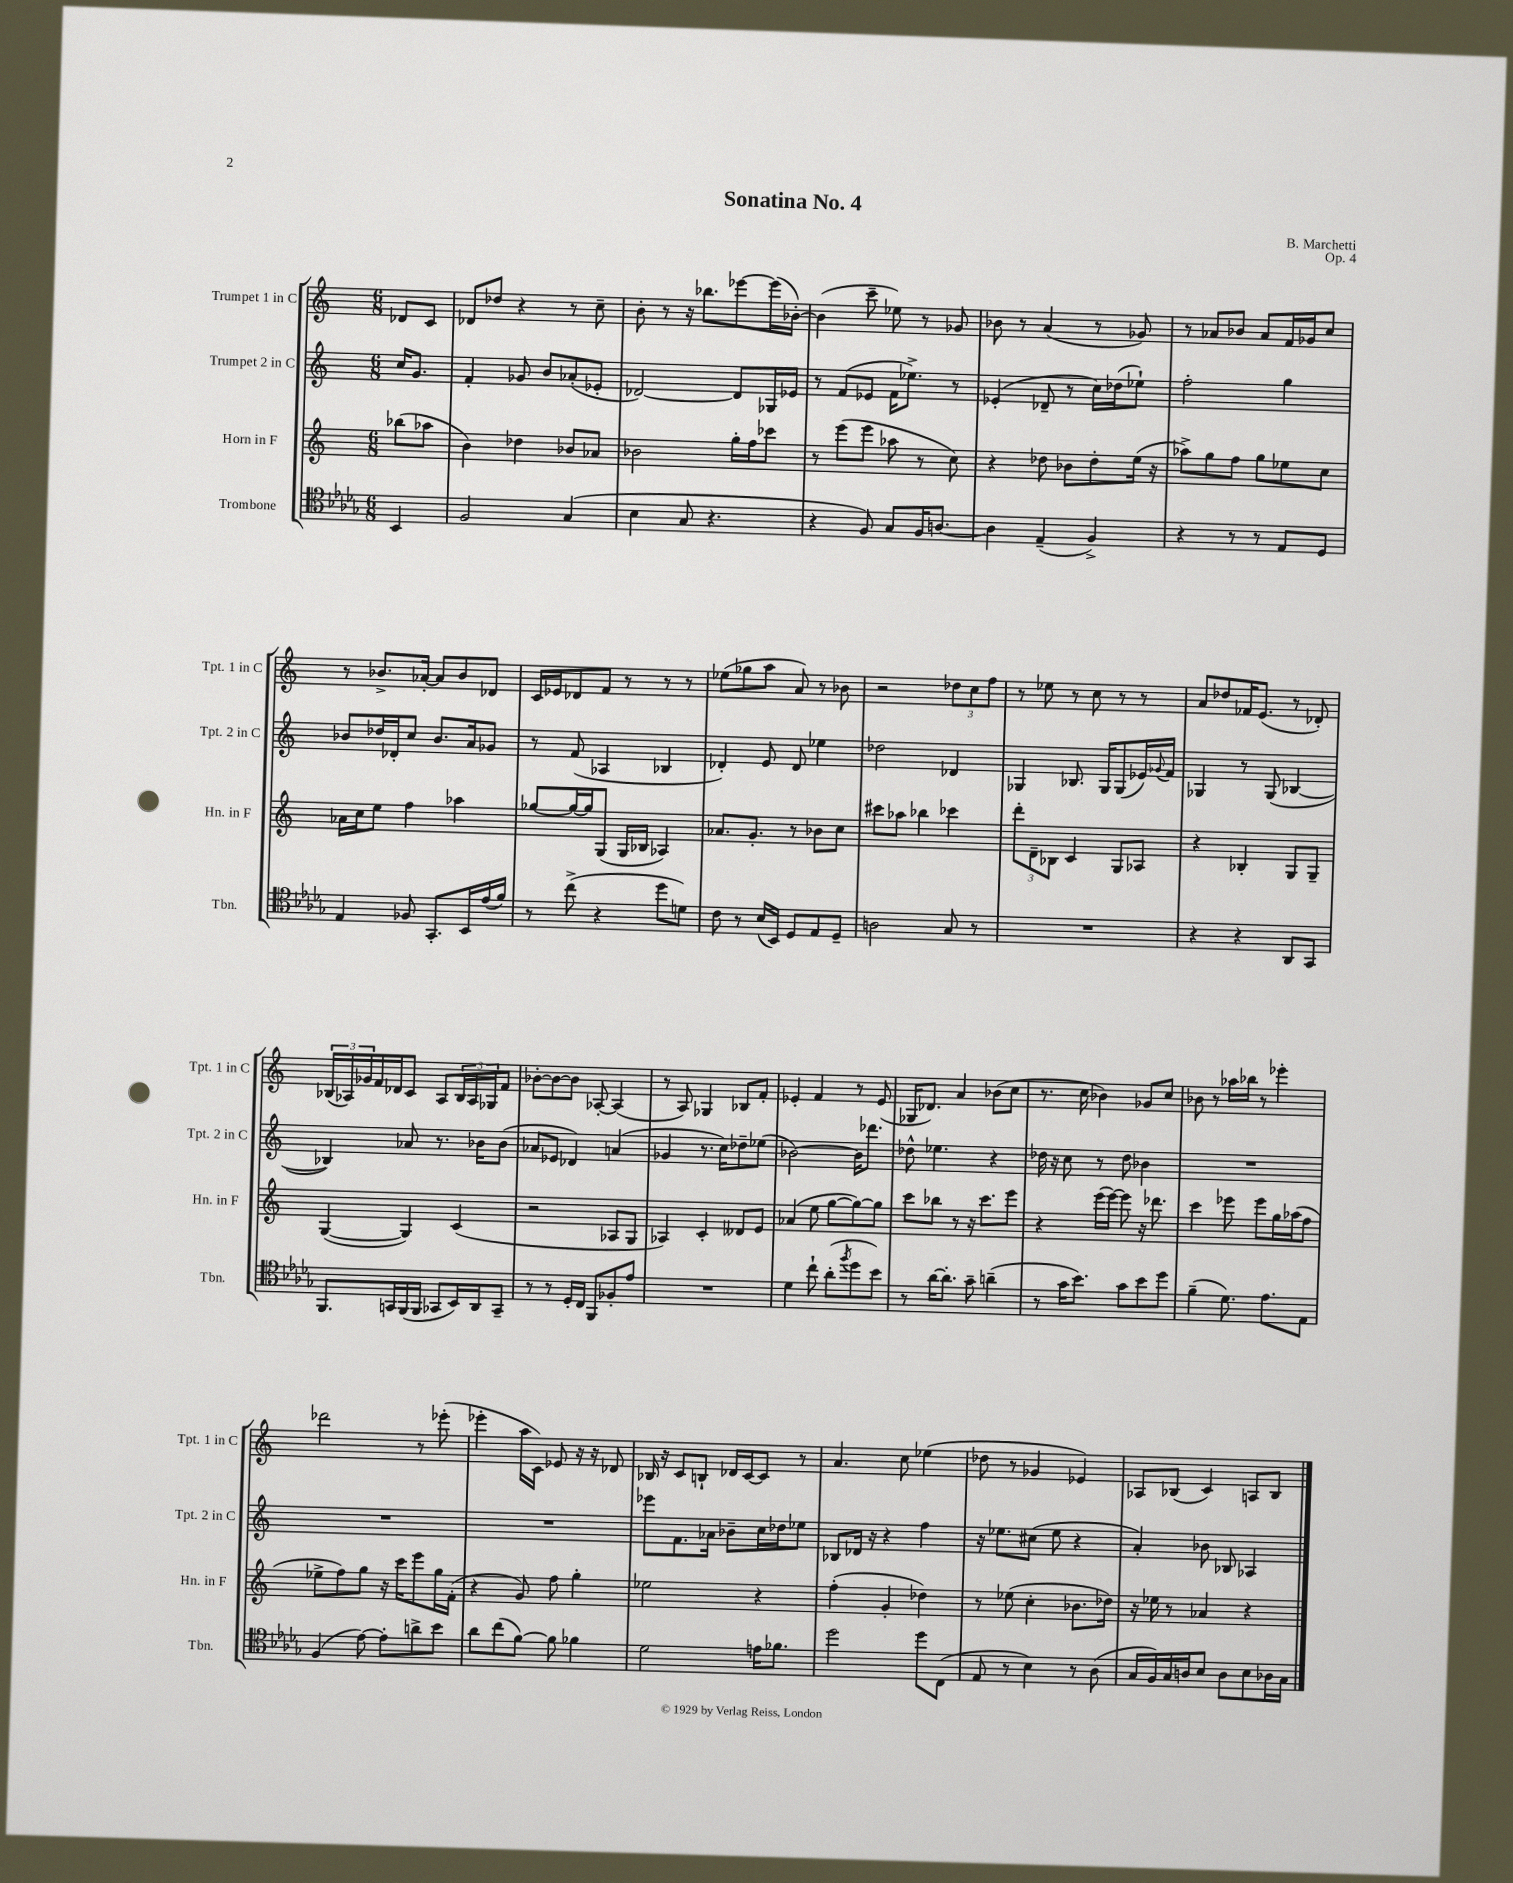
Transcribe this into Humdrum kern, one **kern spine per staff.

**kern	**kern	**kern	**kern
*staff4	*staff3	*staff2	*staff1
*clefC4	*clefG2	*clefG2	*clefG2
*k[b-e-a-d-g-]	*k[]	*k[]	*k[]
*M6/8	*M6/8	*M6/8	*M6/8
4BB-/	(8bb-\L	16cc/LK	8d-/L
.	.	8.g/J	.
.	8aa-\J	.	8c/J
=	=	=	=
2F/	4b\)	4f'/	8d-/L
.	.	.	8dd-/J
.	4dd-\	8g-/	4r
.	.	8b/L	.
(4G-/	8b-/L	(8a-'/	8r
.	8a-/J	8e-'/J	8cc~\
=	=	=	=
4B-\	2b-\	[2d-/)	8b'\
.	.	.	8r
8G-/	.	.	16r
.	.	.	8.bb-\L
4.r	.	.	.
.	16gg'\LL	8d-/]L	[8eee-\
.	16ff\J	.	.
.	8ccc-\J	16G-/L	(16eee-\]L
.	.	16e-/JJ	[16b-'\JJ)
=	=	=	=
4r	8r	8r	(4b-\]
.	(8eee\L	(8f/L	.
8F/)	8eee\J	8e-/J	8ccc~\
8G-/L	8aa-\	16f\LK	8ee-\)
.	.	8.ee-^\J)	.
16F/K	8r	.	8r
[8.A/J	.	.	.
.	8cc\)	8r	8g-/
=	=	=	=
4A\]	4r	(4e-'/	8b-\
.	.	.	8r
(4E-~/	8dd-\	8d-~/	(4a/
.	8b-\L	8r	.
4F^/)	8dd-'\	16cc\LL)	8r
.	.	(16dd-\J	.
.	(16ee\Jk	8ee-`\J)	8g-/)
.	16r	.	.
=	=	=	=
4r	8aa-^\L)	2ff'\	8r
.	8gg\	.	8a-/L
8r	8ff\J	.	8b-/J
8r	8gg\L	.	8a-/L
8E-/L	8ee-\	4gg\	16f/L
.	.	.	16g-/J
8D-/J	8cc\J	.	8cc/J
=	=	=	=
4E-/	16a-\LL	8b-/L	8r
.	16cc\J	.	.
.	8ee\J	16dd-/L	8.b-^/L
.	.	16d-'/J	.
8F-/	4ff\	8cc/J	.
.	.	.	[16a-'/Jk
8.GG-'/L	.	8.b-/L	8a-/]L
.	4aa-\	.	8b-/
16BB-/L	.	16a/k	.
(16e-/	.	8g-/J	8d-/J
16f/JJ)	.	.	.
=	=	=	=
8r	[8gg-/L	8r	16c/LL
.	.	.	16e-/J
(8cc^\	16gg-/_L	(8f/	8d-/
.	16gg-/]J	.	.
4r	(8G/J	4A-/	8f/J
.	16G/LL	.	8r
.	16B-/JJ	.	.
8dd-\L	4A-/)	4B-/	8r
8d\J)	.	.	8r
=	=	=	=
8c\	8.a-/L	4d-'/)	(8ee-\L
8r	.	.	8gg-\
.	8.g'/J	.	.
(16B-/LL	.	8e/	8aa\J
16BB-/JJ)	.	.	.
8D-/L	8r	8d-/	8a/)
8E-/	8b-\L	4ee-\	8r
8D-~/J	8cc\J	.	8b-\
=	=	=	=
2A\	8ccc#\L	2dd-\	2r
.	8aa-\J	.	.
.	4bb-\	.	.
8G-/	4ccc-\	4d-/	12dd-\L
.	.	.	12cc\
8r	.	.	.
.	.	.	12ff\J
=	=	=	=
2.r	12ddd'\L	4G-/	8r
.	12d~\	.	.
.	.	.	8ee-\
.	12B-\J	.	.
.	4c/	8.B-/	8r
.	.	.	8cc\
.	.	16G-/LK	.
.	8G/L	(8G-/	8r
.	8A-/J	16e-/L)	8r
.	.	8qqg-/	.
.	.	16f/JJ	.
=	=	=	=
4r	4r	4G-/	8a/L
.	.	.	8dd-/
4r	4B-'/	8r	16f-/K
.	.	.	(8.e/J
.	.	(8G-/	.
8AA-/L	8G/L	[4B-/	8r
8GG-/J	8G~/J	.	8d-'/)
=	=	=	=
8.FF/L	([4G/	4B-/])	(24B-/LL
.	.	.	24A-/)
.	.	.	24g-/
.	.	.	16f/
16GG/L	.	.	16d-/J
(16FF/	4G/])	8a-/	8c/J
16FF/JJ	.	.	.
8GG-/L	.	8.r	8A-/L
16BB-/L)	(4c/	.	24B-/L
.	.	.	24A-/
16AA-/J	.	16b-\LK	.
.	.	.	24G-/J
8GG-~/J	.	(8b-\J	8f/J
=	=	=	=
8r	2r	8a-/L	[8b-'\L
8r	.	8e-/J	8b-\_
16D-'/LL	.	4d-/)	8b-\]J
16C/JJ	.	.	.
8FF/L	.	.	[8A-'/
8F-'/	8A-/L	(4a/	(4A-/]
8e-/J	8G/J	.	.
=	=	=	=
2.r	4A-/)	4g-/	8r
.	.	.	8A/)
.	4c'/	8.r	4G-/
.	.	16cc\LK)	.
.	8d--/L	8dd-~\	8B-/L
.	8e/J	(8ee-\J	8f'/J
=	=	=	=
4d-\	(4a-/	[2b-\)	4e-'/
8cc`\	8ee\	.	4f/
(8a-'\L	[8gg\L	.	.
8qff/	.	.	.
8dd-\	8gg\_)	16b-\]LK	8r
.	.	8.ddd-\J	.
8b-\J)	8gg\]J	.	(8e-/
=	=	=	=
8r	8ccc\L	8dd-^^\	16G-/LK
.	.	.	8.d-/J)
[16a-\LK	8bb-\J	4.ee-\	.
8.a-'\]J	.	.	.
.	8r	.	4a/
8g-~\	16r	.	.
.	8.ccc\L	.	.
(4a~\	.	4r	(8b-\L
.	8eee\J	.	8cc\J
=	=	=	=
8r	4r	16dd-\	8.r
.	.	16r	.
16g-\LK	.	8cc\	.
8.b-\J)	.	.	16cc\
.	(16eee\LL	8r	4b-\)
.	[16eee\JJ)	.	.
8g-\L	8eee\]	8dd-\	.
8b-\	16r	4b-\	8g-/L
.	8.ddd-\	.	.
8dd-\J	.	.	8cc/J
=	=	=	=
(4f~\	4ccc\	2.r	8b-\
.	.	.	8r
8.d-\)	8eee-\	.	16aa-\LL
.	.	.	16bb-\JJ
.	8eee-\L	.	8r
8.e-\L	.	.	.
.	16gg\L	.	4eee-'\
.	(16aa-\J	.	.
8E-\J	8ff\J	.	.
=	=	=	=
(4F/	8ee-^\L	2.r	2ddd-\
.	8ff\)	.	.
[8e-\)	8gg\J	.	.
8e-'\]L	16r	.	.
.	16ccc\LK	.	.
8a^\	8eee\	.	8r
8b-\J	16gg\L	.	(8eee-'\
.	(16f'\JJ	.	.
=	=	=	=
8a-\L	4r	2.r	4eee-'\
(8cc\	.	.	.
[8f\J)	8g/)	.	16aa\LL
.	.	.	16c\JJ)
8f\]	8ff\	.	8e-/
4f-\	4gg'\	.	16r
.	.	.	16r
.	.	.	8d-/
=	=	=	=
2d-\	2ee-\	8eee-\L	16B-/
.	.	.	16r
.	.	8.f\	8c/L
.	.	.	8B`/J
.	.	16a-\Jk	.
.	.	8b-~\L	16d-/LL
.	.	.	[16c/J
16e\LK	4r	16cc\L	8c/]J
8.f-\J	.	16dd-\J	.
.	.	8ee-\J	8r
=	=	=	=
2dd-\	(4ff'\	8B-/L	4.a/
.	.	16d-/Jk	.
.	.	16r	.
.	4g'/	4r	.
.	.	.	8cc\
8dd-\L	4dd-\)	4ff\	(4ee-\
(8C\J	.	.	.
=	=	=	=
8E-/	8r	16r	8dd-\
.	.	8.ee-\L	.
8r	(8ee-\	.	8r
4B-\)	4cc'\	(8cc#\J	4g-/
.	.	8ee-\	.
8r	8.b-\L	4r	4e-/)
(8A-\	.	.	.
.	16dd-\Jk)	.	.
=	=	=	=
16G-/LL	16r	4a'/)	8A-/L
16F/)	16ee-\	.	.
16G-/	8r	.	(8B-/J
16A/J	.	.	.
8B-/J	4a-/	8b-\	4c/)
8A\L	.	8B-/	.
8B-\	4r	4A-/	8A/L
16A-\L	.	.	8B-/J
16G-\JJ	.	.	.
==	==	==	==
*-	*-	*-	*-
